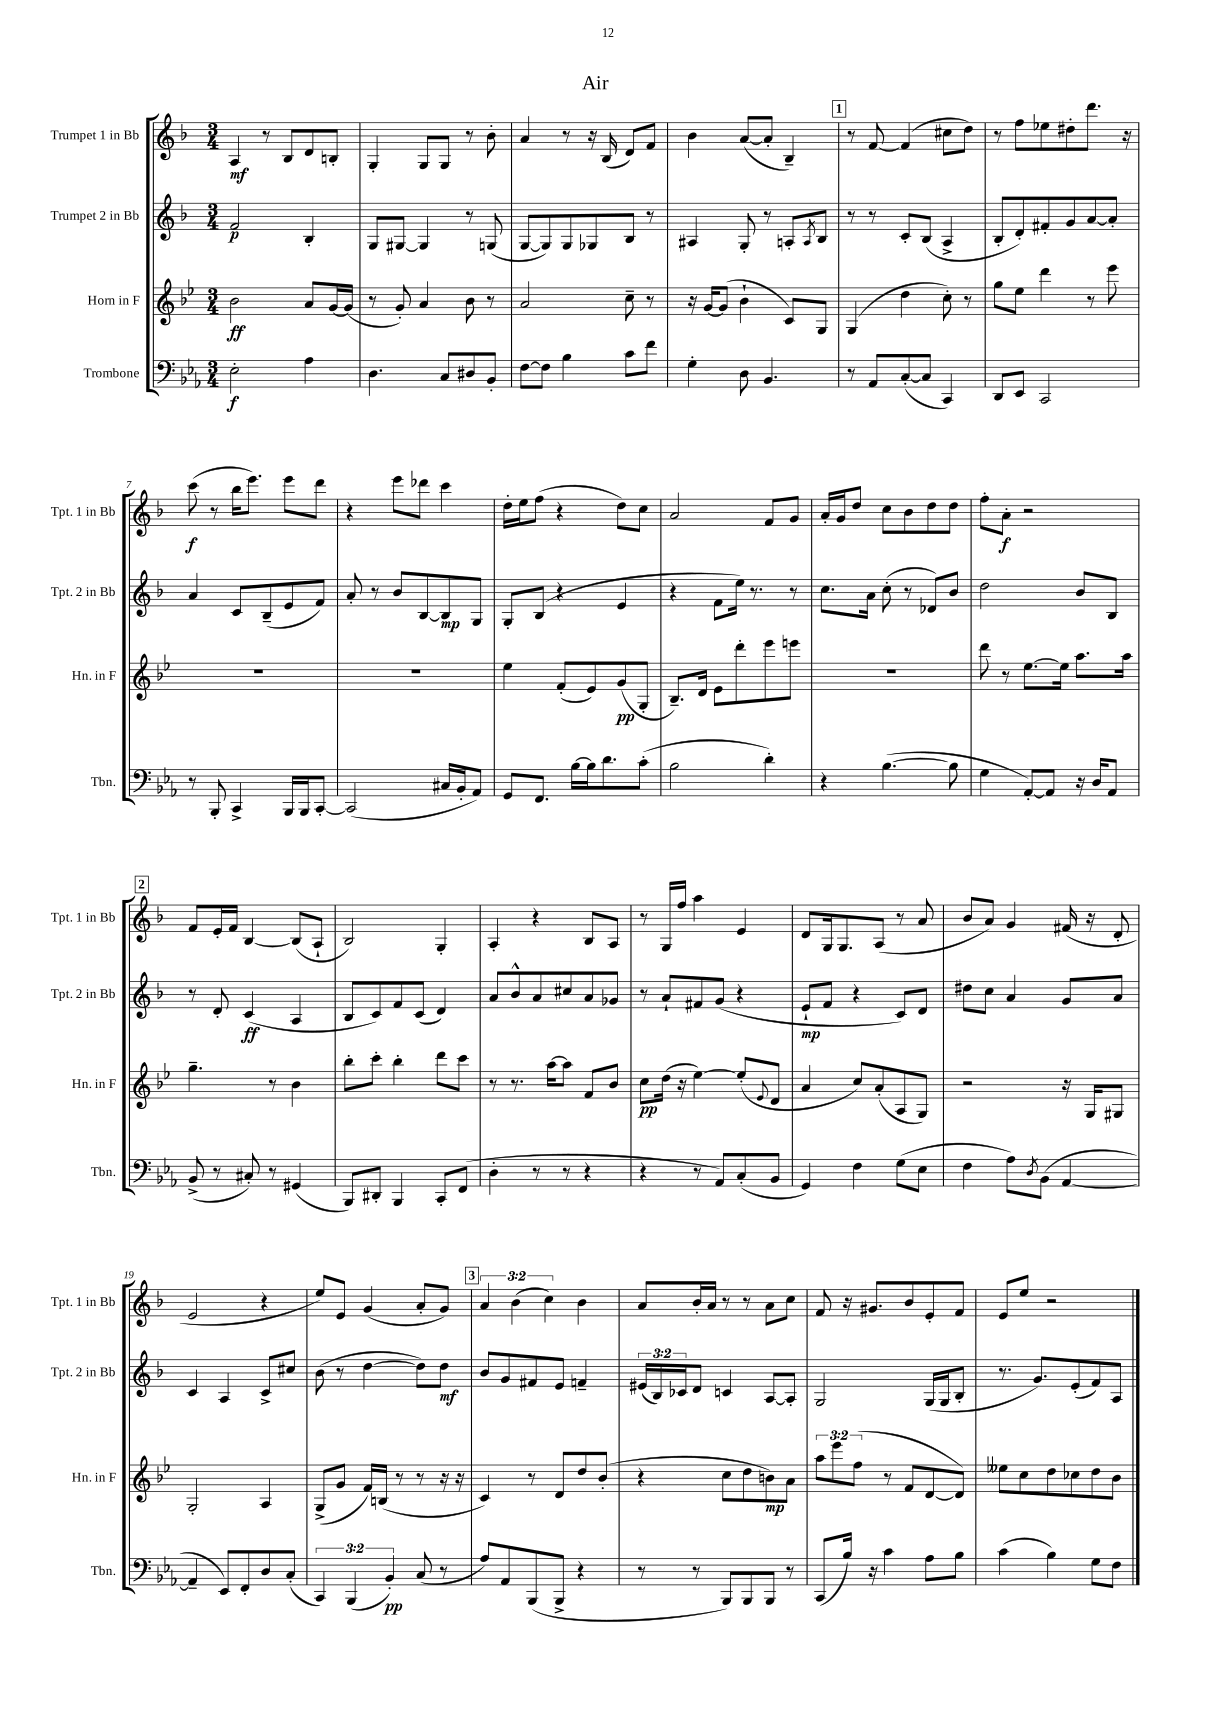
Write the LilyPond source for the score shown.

\header { title = "Air" }
<<
\new StaffGroup <<
\new Staff = "s0" \with { instrumentName = "Trumpet 1 in Bb" shortInstrumentName = "Tpt. 1 in Bb" } {
    \clef treble \key f \major \numericTimeSignature \time 3/4 \override Staff.TupletNumber.text = #tuplet-number::calc-fraction-text
    a4\mf r8 bes8 d'8 b8-. |
    g4-. g8 g8 r8 bes'8-. |
    a'4 r8 r16 bes16( d'8) f'8 |
    bes'4 a'8~( a'8-. bes4--) |
    \mark \markup { \box "1" } r8 f'8~ f'4( cis''8 d''8) |
    r8 f''8 ees''8 dis''8-. d'''8. r16 |
    c'''8\f( r8 bes''16 e'''8.) e'''8 d'''8 |
    r4 e'''8 des'''8 c'''4 |
    d''16-. e''16 f''8( r4 d''8) c''8 |
    a'2 f'8 g'8 |
    a'16-. g'16 d''8 c''8 bes'8 d''8 d''8 |
    f''8-. a'8-.\f r2 |
    \mark \markup { \box "2" } f'8 e'16-. f'16 bes4~ bes8( a8-! |
    bes2) g4-. |
    a4-. r4 bes8 a8 |
    r8 g16 f''16 a''4 e'4 |
    d'8 g16 g8. a8( r8 a'8 |
    bes'8 a'8) g'4 fis'16( r16 d'8-. |
    e'2 r4 |
    e''8) e'8 g'4( a'8-. g'8) |
    \mark \markup { \box "3" } \tuplet 3/2 { a'4 bes'4( c''4) } bes'4 |
    a'8 bes'16-. a'16 r8 r8 a'8 c''8 |
    f'8 r16 gis'8. bes'8 e'8-. f'8 |
    e'8 e''8 r2 \bar "|." |
}
\new Staff = "s1" \with { instrumentName = "Trumpet 2 in Bb" shortInstrumentName = "Tpt. 2 in Bb" } {
    \clef treble \key f \major \numericTimeSignature \time 3/4 \override Staff.TupletNumber.text = #tuplet-number::calc-fraction-text
    f'2\p bes4-. |
    g8 gis8~ gis4 r8 g8( |
    g8~ g8) g8 ges8 bes8 r8 |
    ais4 g8-. r8 a8-. \acciaccatura { a8 } bes8 |
    \mark \markup { \box "1" } r8 r8 c'8-. bes8( a4-> |
    bes8-. d'8-.) fis'8-. g'8 a'8~ a'8-. |
    a'4 c'8 bes8--( e'8 f'8) |
    a'8-. r8 bes'8 bes8~ bes8\mp g8 |
    g8-. bes8( r4 e'4 |
    r4 f'8 e''16) r8. r8 |
    c''8. a'16 c''8-.( r8 des'8) bes'8 |
    d''2 bes'8 bes8 |
    \mark \markup { \box "2" } r8 d'8-. c'4\ff( a4 |
    bes8 c'8) f'8 c'8( d'4) |
    a'8 bes'8-^ a'8 cis''8 a'8 ges'8 |
    r8 a'8-! fis'8 g'8( r4 |
    e'8-!\mp f'8 r4 c'8) d'8 |
    dis''8 c''8 a'4 g'8 a'8 |
    c'4 a4 c'8-> cis''8 |
    bes'8( r8 d''4~ d''8) d''8\mf |
    \mark \markup { \box "3" } bes'8 g'8 fis'8 e'8 f'4-- |
    \tuplet 3/2 { eis'16( bes16) ces'16 } d'8 c'4 a8~ a8-. |
    g2 g16( g16 bes8-. |
    r8. g'8.) e'8-.( f'8) a8 \bar "|." |
}
\new Staff = "s2" \with { instrumentName = "Horn in F" shortInstrumentName = "Hn. in F" } {
    \clef treble \key bes \major \numericTimeSignature \time 3/4 \override Staff.TupletNumber.text = #tuplet-number::calc-fraction-text
    bes'2\ff a'8 g'16~ g'16( |
    r8 g'8-.) a'4 bes'8 r8 |
    a'2 c''8-- r8 |
    r16 g'16~ g'8( bes'4-! c'8) g8 |
    \mark \markup { \box "1" } g4( d''4 c''8-.) r8 |
    g''8 ees''8 d'''4 r8 ees'''8 |
    R2. |
    R2. |
    ees''4 f'8-.( ees'8) g'8\pp( g8-. |
    bes8.--) d'16 ees'8 d'''8-. ees'''8 e'''8 |
    R2. |
    d'''8 r8 ees''8.~ ees''16 a''8. a''16 |
    \mark \markup { \box "2" } g''4.-- r8 bes'4 |
    bes''8-. c'''8-. bes''4-. d'''8 c'''8 |
    r8 r8. a''16~ a''8 f'8 bes'8 |
    c''8\pp d''16( r16 ees''4~) ees''8-.( \appoggiatura { ees'8 } d'8 |
    a'4 c''8) a'8-.( a8 g8) |
    r2 r16 g16 gis8 |
    g2-. a4 |
    g8->( g'8 f'16) b16( r8 r8 r16 r16 |
    \mark \markup { \box "3" } c'4) r8 d'8 d''8 bes'8-.( |
    r4 c''8 d''8 b'8\mp) a'8 |
    \tuplet 3/2 { a''8 ees'''8 f''8( } r8 f'8 d'8~ d'8) |
    eeses''8 c''8 d''8 ces''8 d''8 bes'8 \bar "|." |
}
\new Staff = "s3" \with { instrumentName = "Trombone" shortInstrumentName = "Tbn." } {
    \clef bass \key ees \major \numericTimeSignature \time 3/4 \override Staff.TupletNumber.text = #tuplet-number::calc-fraction-text
    ees2-.\f aes4 |
    d4. c8 dis8 bes,8-. |
    f8~ f8 bes4 c'8 f'8 |
    g4-. d8 bes,4. |
    \mark \markup { \box "1" } r8 aes,8 c8~-.( c8 c,4) |
    d,8 ees,8 c,2 |
    r8 bes,,8-. c,4-> bes,,16 bes,,16 c,8~-. |
    c,2( cis16 bes,16-. aes,8) |
    g,8 f,8. bes16~ bes16 d'8. c'8-.( |
    bes2 d'4-.) |
    r4 bes4.~( bes8 |
    g4 aes,8~-.) aes,8 r16 d16 aes,8 |
    \mark \markup { \box "2" } bes,8->( r8 cis8-.) r8 gis,4( |
    bes,,8) dis,8-. bes,,4 c,8-. f,8( |
    d4-. r8 r8 r4 |
    r4 r8 aes,8) c8-.( bes,8 |
    g,4) f4 g8( ees8 |
    f4 aes8) \acciaccatura { d8 } bes,8( aes,4~ |
    aes,4-- ees,8) f,8-. d8 c8-.( |
    \tuplet 3/2 { c,4) bes,,4( bes,4-.\pp) } c8( r8 |
    \mark \markup { \box "3" } aes8) aes,8 bes,,8( bes,,8-> r4 |
    r8 r8 bes,,8) bes,,8 bes,,8 r8 |
    c,8( bes16) r16 c'4 aes8 bes8 |
    c'4( bes4) g8 f8 \bar "|." |
}
>>
>>
